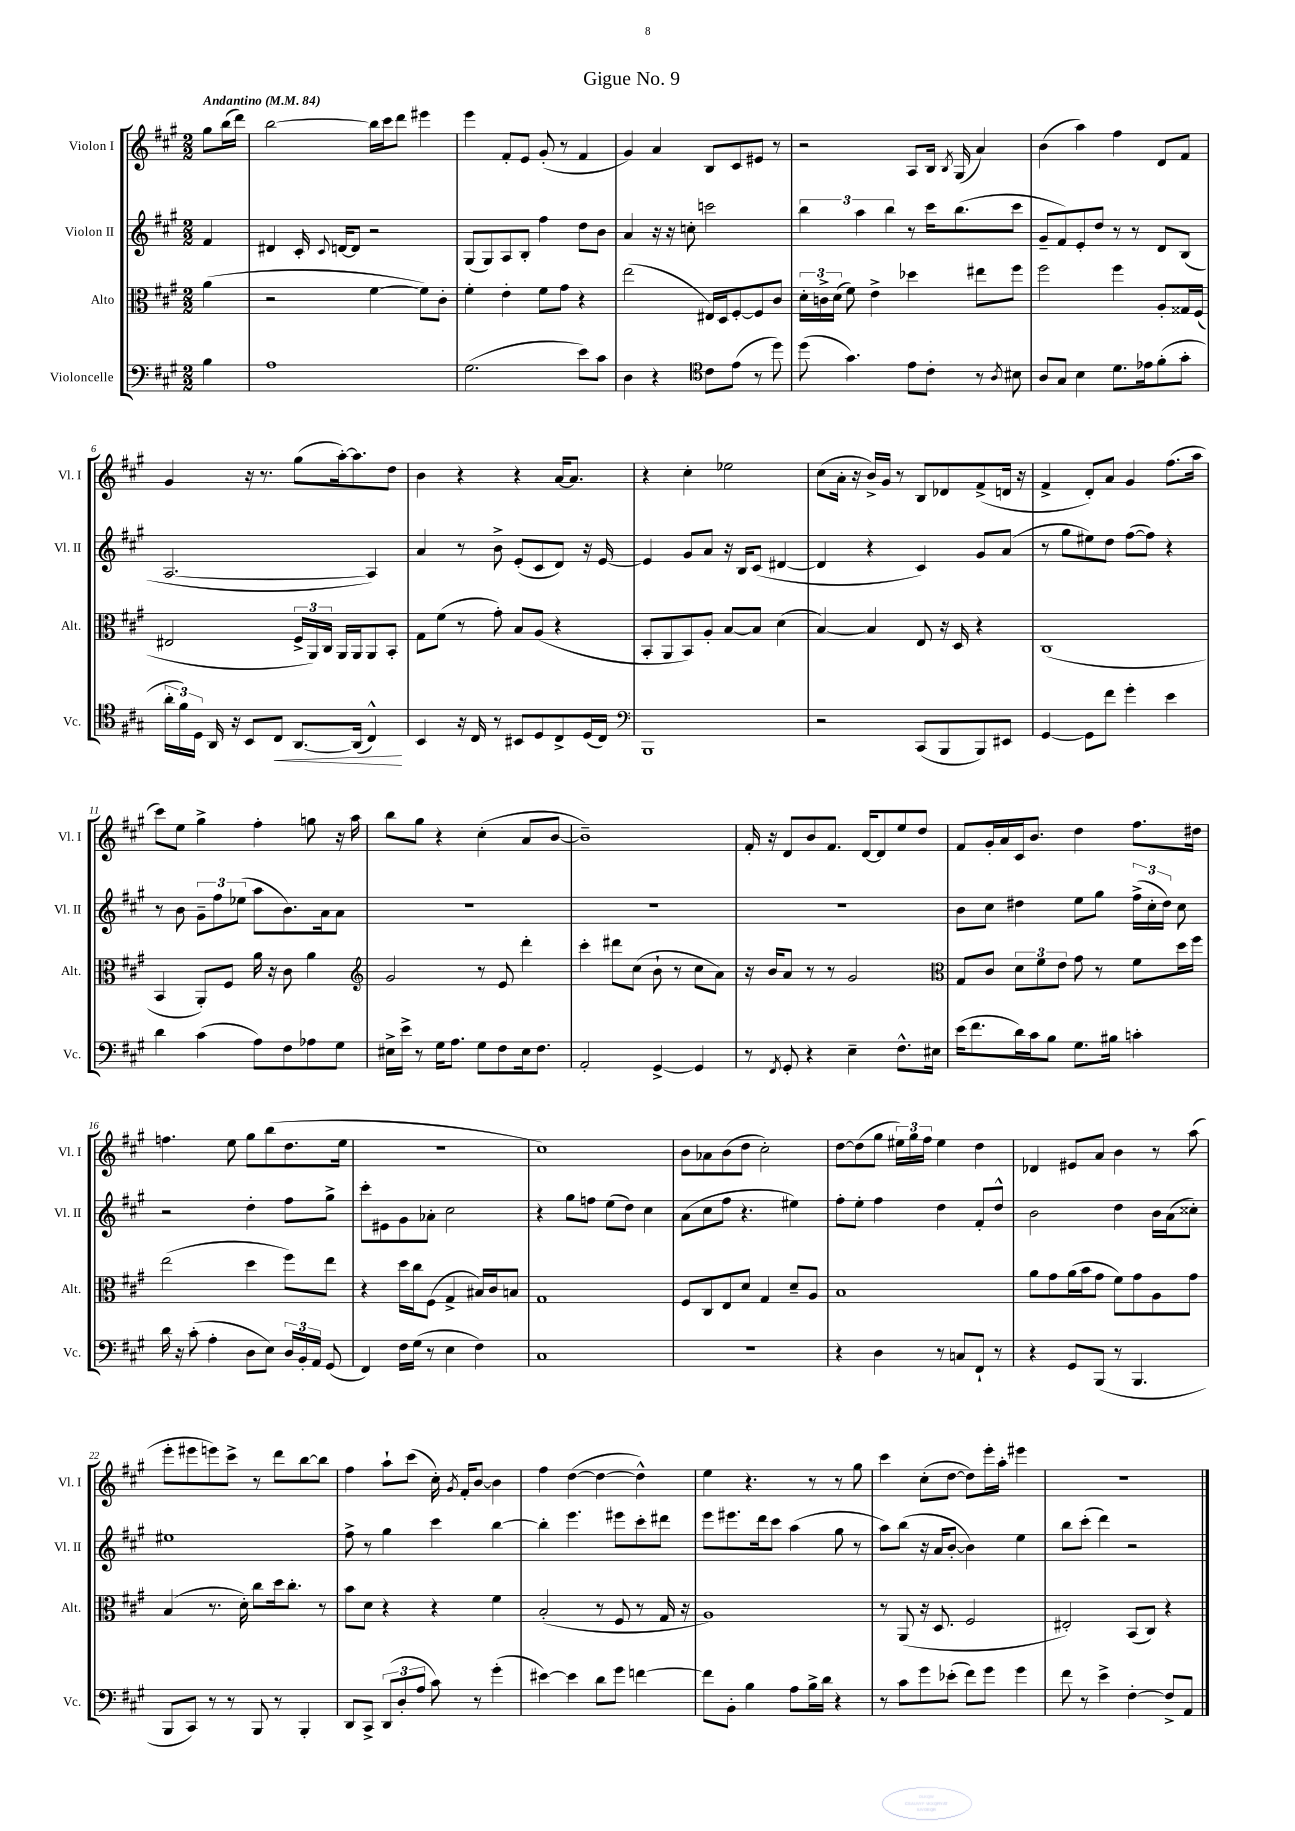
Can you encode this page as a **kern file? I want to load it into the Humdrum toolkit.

**kern	**dynam	**kern	**kern	**kern
*part4	*part4	*part3	*part2	*part1
*staff4	*staff4	*staff3	*staff2	*staff1
*I"Violoncelle	*	*I"Alto	*I"Violon II	*I"Violon I
*I'Vc.	*	*I'Alt.	*I'Vl. II	*I'Vl. I
*clefF4	*	*clefC3	*clefG2	*clefG2
*k[f#c#g#]	*	*k[f#c#g#]	*k[f#c#g#]	*k[f#c#g#]
*M2/2	*	*M2/2	*M2/2	*M2/2
*MM84	*	*MM84	*MM84	*MM84
=	=	=	=	=
!	!	!	!	!LO:TX:a:B:t=Andantino
4B\	.	(4a\	4f#/	8gg#\L
.	.	.	.	(16bb\L
.	.	.	.	16ddd\JJ)
=1	=1	=1	=1	=1
1A	.	2r	4d#X/	[2bb\
.	.	.	16c#'/	.
.	.	.	8qqc#/	.
.	.	.	[16dn/KL	.
.	.	.	8d/J]	.
.	.	[4f#\	2r	16bb\LL]
.	.	.	.	16ccc#\J
.	.	.	.	8ddd\J
.	.	8f#\L])	.	4eee#X\
.	.	8c#'\J	.	.
=2	=2	=2	=2	=2
(2.G#\	.	4f#'\	(8G#/L	4eee\
.	.	.	8G#/)	.
.	.	4e'\	8A/	8f#'/L
.	.	.	8B'/J	8e/J
.	.	8f#\L	4ff#\	(8g#'/
.	.	8g#\J	.	8r
8e\L)	.	4r	8dd\L	4f#/
8c#\J	.	.	8b\J	.
=3	=3	=3	=3	=3
4D\	.	(2ee\	4a/	4g#/)
4r	.	.	16r	4a/
.	.	.	16r	.
.	.	.	8ccn'\	.
*clefC4	*	*	*	*
8c#\L	.	16E#X/LL)	2cccn\	8B/L
.	.	16D/J	.	.
(8e\J	.	[8F#'/	.	8c#/
8r	.	8F#/]	.	8e#X/J
8dd\)	.	8c#/J	.	8r
=4	=4	=4	=4	=4
(8dd\	.	24d'\LL	6bb\	2r
.	.	24cn^\	.	.
.	.	(24d\JJ	.	.
4.g#\)	.	8f#\)	.	.
.	.	.	6aa\	.
.	.	4e^\	.	.
.	.	.	6bb\	.
8e\L	.	4dd-X\	8r	8A/L
8c#'\J	.	.	16ccc#\KL	16B/Jk
.	.	.	.	8qB/
.	.	.	(8.bb\	(16G#/
8r	.	8ee#X\L	.	4a/)
8qA/	.	.	.	.
8B#X\	.	8ff#\J	8ccc#\J	.
=5	=5	=5	=5	=5
8A/L	.	2ff#\	8g#~/L	(4b\
8G#/J	.	.	8f#/)	.
4B\	.	.	8e'/	4aa\)
.	.	.	8dd/J	.
8.d\L	.	4ff#\	8r	4ff#\
.	.	.	8r	.
16e-X\k	.	.	.	.
(8f#'\	.	8A'/L	8d/L	8d/L
8g#'\J	.	16G##X/L	(8B/J	8f#/J
.	.	(16F#/JJ	.	.
!!LO:LB:g=z
=6	=6	=6	=6	=6
24a'\LL	.	2E#X/	[2.A/	4g#/
24f#\)	.	.	.	.
24D\JJ	.	.	.	.
16AA/	.	.	.	.
16r	.	.	.	.
8BB/L	.	.	.	16r
.	.	.	.	8.r
!	!LO:HP:b	!	!	!
8C#/J	<	.	.	.
[8.AA/L	.	24F#^/LL	.	(8gg#\L
.	.	24AA/)	.	.
.	.	24C#/JJ	.	.
.	.	16AA/LL	.	[16aa'\k)
(16AA/Jk]	.	16AA/J	.	8.aa\]
4C#^^/)	.	8AA/	4A/])	.
.	.	8BB'/J	.	8dd\J
.	[	.	.	.
=7	=7	=7	=7	=7
4BB/	.	8G#\L	4a/	4b\
.	.	(8f#\J	.	.
16r	.	8r	8r	4r
16C#/	.	.	.	.
8r	.	8g#'\)	8b^\	.
8BB#X/L	.	8B/L	(8e'/L	4r
8D/	.	(8A/J	8c#/	.
8C#^/	.	4r	8d/J)	[16a/KL
.	.	.	.	8.a/J]
(16D/L	.	.	16r	.
16C#/JJ)	.	.	[16e/	.
=8	=8	=8	=8	=8
*clefF4	*	*	*	*
1BBB	.	8BB'/L	4e/]	4r
.	.	8AA/	.	.
.	.	8BB/)	8g#/L	4cc#'\
.	.	8A'/J	8a/J	.
.	.	[8B/L	16r	2ee-X\
.	.	.	16B/KL	.
.	.	8B/J]	(8c#/J	.
.	.	(4d\	[4d#X/	.
=9	=9	=9	=9	=9
2r	.	[4B/)	4d#/]	(8cc#\L
.	.	.	.	16a'\Jk
.	.	.	.	16r
.	.	4B/]	4r	16b^/LL)
.	.	.	.	16g#/JJ
.	.	.	.	8r
(8CC#/L	.	8E/	4c#/)	8B/L
8BBB/	.	16r	.	8d-X/
.	.	16D/	.	.
8BBB/)	.	4r	8g#/L	(8f#^/
8EE#X/J	.	.	(8a/J	16dn/Jk
.	.	.	.	16r
=10	=10	=10	=10	=10
[4GG#/	.	(1C#	8r	4f#^/
.	.	.	8gg#\L	.
8GG#\L]	.	.	8ee#X\)	8d'/L)
8f#\J	.	.	8dd\J	8a/J
4g#'\	.	.	([8ff#\L	4g#/
.	.	.	8ff#\J])	.
4e\	.	.	4r	(8.ff#\L
.	.	.	.	16aa\Jk
!!LO:LB:g=z
=11	=11	=11	=11	=11
4d\	.	4BB/	8r	8ccc#\L)
.	.	.	8b\	8ee\J
(4c#\	.	8AA'/L)	12g#~\L	4gg#^\
.	.	.	12ff#\	.
.	.	8F#/J	.	.
.	.	.	(12ee-X\J	.
8A\L)	.	16a\	8aa\L	4ff#'\
.	.	16r	.	.
8F#\	.	8c#\	8.b\)	.
8A-X\	.	4a\	.	8ggn\
.	.	.	16a\k	.
8G#\J	.	.	8a\J	16r
.	.	.	.	16aa\
=12	=12	=12	=12	=12
*	*	*clefG2	*	*
16E#X^\LL	.	2g#/	1r	8bb\L
16e^\JJ	.	.	.	.
8r	.	.	.	8gg#\J
16G#\KL	.	.	.	4r
8.A\J	.	.	.	.
8G#\L	.	8r	.	(4cc#'\
8F#\	.	8e/	.	.
16E#\k	.	4ddd'\	.	8a/L
8.F#\J	.	.	.	.
.	.	.	.	[8b/J
=13	=13	=13	=13	=13
2AA'/	.	4ccc#'\	1r	1b~])
.	.	8ddd#X\L	.	.
.	.	(8cc#\J	.	.
[4GG#^/	.	8b`\	.	.
.	.	8r	.	.
4GG#/]	.	8cc#\L	.	.
.	.	8a\J)	.	.
=14	=14	=14	=14	=14
8r	.	16r	1r	16f#'/
.	.	16b/KL	.	16r
8qFF#/	.	.	.	.
8GG#'/	.	8a/J	.	8d/L
4r	.	8r	.	8b/
.	.	8r	.	8.f#/J
4E~\	.	2g#/	.	.
.	.	.	.	[16d/KL
.	.	.	.	8d/]
8.F#^^\L	.	.	.	8ee/
.	.	.	.	8dd/J
16E#X\Jk	.	.	.	.
=15	=15	=15	=15	=15
*	*	*clefC3	*	*
(16e\KL	.	8G#/L	8b\L	8f#/L
8.f#\	.	.	.	.
.	.	8c#/J	8cc#\J	16g#'/L
.	.	.	.	16a/
16d\L)	.	12d\L	4dd#X\	16c#/J
16c#\J	.	.	.	8.b/J
.	.	12f#\	.	.
8B\J	.	.	.	.
.	.	12e\J	.	.
8.G#\L	.	8g#\	8ee\L	4dd\
.	.	8r	8gg#\J	.
16B#X\Jk	.	.	.	.
4cn'\	.	8f#\L	(24ff#^\LL	8.ff#\L
.	.	.	24cc#'\	.
.	.	.	24dd#\JJ)	.
.	.	16dd\L	8cc#\	.
.	.	16ff#\JJ	.	16dd#X\Jk
!!LO:LB:g=z
=16	=16	=16	=16	=16
16d\	.	(2ee\	2r	4.ffn\
16r	.	.	.	.
(8c#'\	.	.	.	.
4A'\	.	.	.	.
.	.	.	.	8ee\
8D\L	.	4dd\	4dd'\	8gg#\L
8E\J)	.	.	.	(8bb\
24D/LL	.	8ff#\L)	8ff#\L	8.dd\
24BB'/	.	.	.	.
24AA/JJ	.	.	.	.
(8GG#/	.	8ee\J	8gg#^\J	.
.	.	.	.	16ee\Jk
=17	=17	=17	=17	=17
4FF#/)	.	4r	8ccc#'\L	1r
.	.	.	8e#X\	.
16F#\LL	.	16dd\LL	8g#\	.
(16G#\JJ	.	16cc#\J	.	.
8r	.	(8F#\J	8a-X'\J	.
4E\	.	4G#^/	2cc#\	.
4F#\)	.	16B#X/LL)	.	.
.	.	16c#/J	.	.
.	.	8Bn/J	.	.
=18	=18	=18	=18	=18
1C#	.	1G#	4r	1cc#)
.	.	.	8gg#\L	.
.	.	.	8ffn\J	.
.	.	.	(8ee\L	.
.	.	.	8dd\J)	.
.	.	.	4cc#\	.
=19	=19	=19	=19	=19
1r	.	8F#/L	(8a\L	8b\L
.	.	8C#/	8cc#\	8a-X\
.	.	8E/	8ff#\J	(8b\
.	.	8d/J	4.r	8dd\J
.	.	4G#/	.	2cc#'\)
.	.	8d~/L	4ee#X\)	.
.	.	8A/J	.	.
=20	=20	=20	=20	=20
4r	.	1B	8ff#'\L	[8dd\L
.	.	.	8ee'\J	(8dd\]
4D\	.	.	4ff#\	8gg#\J
.	.	.	.	24ee#X\LL)
.	.	.	.	24gg#\
.	.	.	.	24ff#\JJ
8r	.	.	4dd\	4ee#\
8Cn/L	.	.	.	.
8FF#`/J	.	.	8f#'/L	4dd\
8r	.	.	8dd^^/J	.
=21	=21	=21	=21	=21
4r	.	8a\L	2b\	4d-X/
.	.	8g#\	.	.
8GG#/L	.	(16a\L	.	8e#X/L
.	.	16b\J	.	.
(8BBB/J	.	8g#\J	.	8a/J
8r	.	8f#\L)	4dd\	4b\
4.BBB/	.	8g#\	.	.
.	.	8A\	16b\LL	8r
.	.	.	(16a\J	.
.	.	8g#\J	8cc##X'\J)	(8aa\
!!LO:LB:g=z
=22	=22	=22	=22	=22
8BBB/L	.	(4B/	1ee#X	8eee'\L
8CC#/J)	.	.	.	8eee#X\
8r	.	8.r	.	8eeen\)
8r	.	.	.	8ccc#^\J
.	.	16d'\)	.	.
8BBB/	.	8cc#\L	.	8r
8r	.	16dd\k	.	8ddd\L
.	.	8.cc#'\J	.	.
4BBB'/	.	.	.	[8bb\
.	.	8r	.	8bb\J]
=23	=23	=23	=23	=23
8DD/L	.	8b\L	8ff#^\	4ff#\
8CC#^/J	.	8d\J	8r	.
(12DD/L	.	4r	4gg#\	8aa`\L
12D'/	.	.	.	.
.	.	.	.	(8ccc#\J
12A/J	.	.	.	.
8c#\)	.	4r	4ccc#\	16cc#'\)
.	.	.	.	8qg#/
.	.	.	.	16f#'/KL
8r	.	.	.	[8b/J
(4g#'\	.	4f#\	[4bb\	4b\]
=24	=24	=24	=24	=24
[4e#X\)	.	(2B'/	4bb'\]	4ff#\
4e#\]	.	.	4.eee\	([4dd\
8d\L	.	8r	.	4dd\_
8g#\J	.	8F#/	8eee#X\L	.
[4fn\	.	8r	8ccc#'\	4dd^^\])
.	.	16G#/	8ddd#X\J	.
.	.	16r	.	.
=25	=25	=25	=25	=25
8f\L]	.	1A)	8eee\L	4ee\
8BB'\J	.	.	8.eee#X\	.
4B\	.	.	.	4.r
.	.	.	16ddd\k	.
.	.	.	8ccc#\J	.
8A\L	.	.	(4aa\	.
16B^\L	.	.	.	8r
16d\JJ	.	.	.	.
4r	.	.	8gg#\	8r
.	.	.	8r	8gg#\
=26	=26	=26	=26	=26
8r	.	8r	8aa\L)	4ccc#\
8c#\L	.	(8AA/	(8bb\J	.
8g#\	.	16r	16r	(8cc#'\L
.	.	8.D/	16a/KL	.
(8e-X'\J	.	.	[8b'/J	[8dd\J
8f#\L)	.	2F#/	4b\])	8dd\L])
8g#\J	.	.	.	16eee'\L
.	.	.	.	16aa'\JJ
4g#\	.	.	4ee\	4eee#X\
=27	=27	=27	=27	=27
8f#\	.	2E#X'/)	8bb\L	1r
8r	.	.	(8ccc#'\J	.
4e^\	.	.	4ddd\)	.
[4F#'\	.	(8BB/L	2r	.
.	.	8C#/J)	.	.
8F#^/L]	.	4r	.	.
8AA/J	.	.	.	.
==	==	==	==	==
*-	*-	*-	*-	*-
